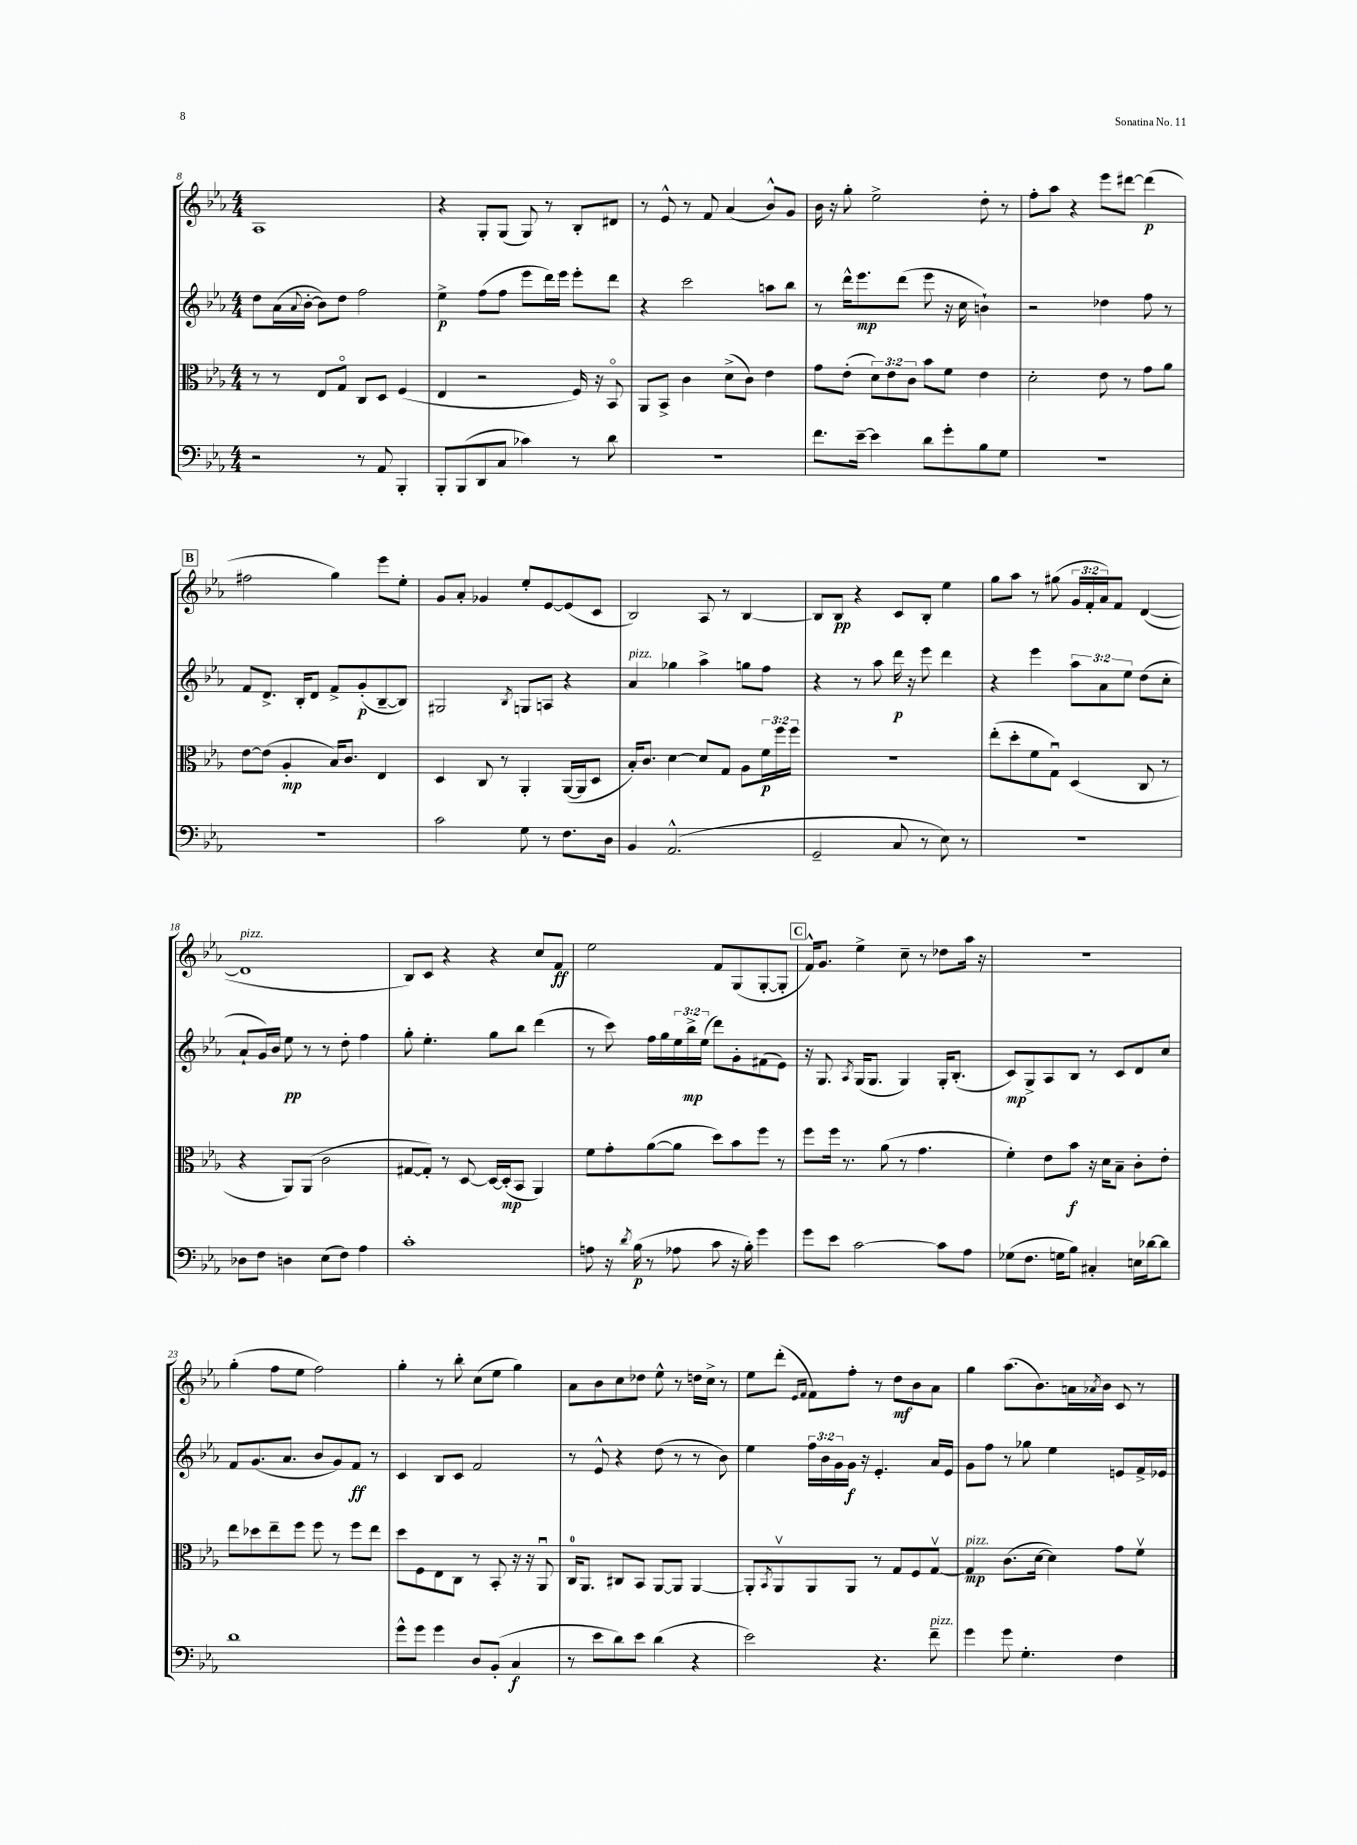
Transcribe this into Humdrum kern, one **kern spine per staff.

**kern	**kern	**kern	**kern
*staff4	*staff3	*staff2	*staff1
*clefF4	*clefC3	*clefG2	*clefG2
*k[b-e-a-]	*k[b-e-a-]	*k[b-e-a-]	*k[b-e-a-]
*M4/4	*M4/4	*M4/4	*M4/4
2r	8r	8dd\L	1A-
.	8r	(16a-\L	.
.	.	8qqa-/	.
.	.	[16b-'\JJ	.
.	8E-/L	8b-\]L)	.
.	8Go/J	8dd\J	.
8r	8C/L	2ff\	.
8AA-/	8D/J	.	.
4BBB-'/	(4F/	.	.
=	=	=	=
8BBB-'/L	4E-/	4ee-^\	4r
(8BBB-/	.	.	.
8DD/	2r	(8ff\L	8G'/L
8C/J	.	8ff\J	(8G/J
4c-\)	.	8eee-\L	8G/)
.	.	16ddd\L)	8r
.	.	16eee-\JJ	.
8r	16F/)	8eee-'\L	8B-'/L
.	16r	.	.
8d\	8BB-o/	8ddd\J	8d#/J
=	=	=	=
1r	8AA-/L	4r	8r
.	8BB-^/J	.	8e-^^/
.	4c\	2ccc\	8r
.	.	.	8f/
.	(8d^\L	.	(4a-/
.	8c\J)	.	.
.	4e-\	8aa\L	8b-^^/L)
.	.	8bb-\J	8g/J
=	=	=	=
8.f\L	8g\L	8r	16b-\
.	.	.	16r
.	(8e-'\J	16ddd^^\LK	8gg'\
[16e-~\Jk	.	8.eee-\	.
4e-\]	12d\L)	.	2ee-^\
.	12e-\	.	.
.	.	(8ddd\J	.
.	12c\J	.	.
8d\L	8b-\L	8eee-\	.
8g'\	8f\J	16r	.
.	.	16cc\	.
8B-\	4e-\	4b`\)	8dd'\
8G\J	.	.	8r
=	=	=	=
1r	2d'\	2r	8ff'\L
.	.	.	8aa-\J
.	.	.	4r
.	8e-\	4dd-\	8eee-\L
.	8r	.	[8ddd#\J
.	8g\L	8ff\	(4ddd#\]
.	8a-\J	8r	.
=	=	=	=
1r	[8e-\L	8f/L	2ff#\
.	(8e-\]J	8.d^/J	.
.	4A-'/	.	.
.	.	16B-'/LK	.
.	.	8d/J	.
.	16B-/LK)	8f^/L	4gg\)
.	8.c/J	.	.
.	.	(8g'/	.
.	4E-/	[8B-~/	8eee-\L
.	.	8B-/]J)	8ee-'\J
=	=	=	=
2c\	4D/	2G#/	8g/L
.	.	.	8a-'/J
.	8C/	.	4g-/
.	8r	.	.
.	.	8qB-/	.
8G\	4AA-'/	8G/L	8ee-'/L
8r	.	8A/J	[8e-/
8.F\L	([16AA-/LL	4r	(8e-/]
.	16AA-/]J	.	.
.	8D/J	.	8c/J
16D\Jk	.	.	.
=	=	=	=
4BB-/	16B-'/LK)	4a-/	2B-/)
.	8.c/J	.	.
(2.AA-^^/	[4d\	4gg-\	.
.	8d/]L	4aa-^\	8A-/
.	8G/J	.	8r
.	8A-\L	8gg\L	[4B-/
.	24f\L	8ff\J	.
.	24ff\	.	.
.	24ff\JJ	.	.
=	=	=	=
2GG~/	1r	4r	8B-/]L
.	.	.	8B-/J
.	.	8r	4r
.	.	8aa-\	.
8C/	.	16ddd\	8c/L
.	.	16r	.
8r	.	8eee-\	8B-'/J
8E-\)	.	4ddd\	4ee-\
8r	.	.	.
=	=	=	=
1r	(8ee-'\L	4r	8gg\L
.	8dd'\	.	8aa-\J
.	8f\	4eee-\	8r
.	8Gu\J)	.	(8gg#\
.	(4D/	12aa-\L	24g/LL
.	.	.	24f'/
.	.	12a-\	24a-/J)
.	.	.	8f/J
.	.	12ee-\J	.
.	8C/	(8dd\L	([4d/
.	8r	8cc'\J	.
=	=	=	=
8D-\L	4r	8a-`/L	1d]
8F\J	.	16g/L)	.
.	.	16b-/JJ	.
4D\	8AA-/L)	8ee-\	.
.	(8AA-/J	8r	.
(8E-\L	2c\	8r	.
8F\J)	.	8dd'\	.
4A-\	.	4ff\	.
=	=	=	=
1c'	[8G#/L	8gg'\	8B-/L)
.	8G#'/]J)	4.ee-'\	8c/J
.	8r	.	4r
.	[8D/	.	.
.	16D/_LL	8gg\L	4r
.	(16D'/]J	.	.
.	8BB-/J	8bb-\J	.
.	4AA-/)	(4ddd\	8cc/L
.	.	.	8f/J
=	=	=	=
8A\	8f\L	8r	2ee-\
16r	8g'\	8ccc\)	.
8qd/	.	.	.
(16B-\	.	.	.
8r	([8a-\	16ff\LL	.
.	.	16gg\	.
8A-\	8a-\]J	24ee-\	.
.	.	24bb-^\	.
.	.	(24ee-\JJ	.
8c\	8dd\L)	8ddd\L)	8f/L
16r	8b-\	8g'\	(8G/
16B-'\)	.	.	.
4g\	8ff\J	(8f#\	[8G'/
.	8r	8e-\J)	8G'/]J
=	=	=	=
8g\L	8ff\L	16r	16f^^/LK)
.	.	8.G/	8.g/J
8e-\J	16ff\Jk	.	.
.	8.r	.	.
.	.	8qA-/	.
[2c\	.	(16G/LK	4ee-^\
.	.	8.G/J	.
.	(8a-\	.	.
.	8r	4G/)	8cc~\
.	4.g\	.	8r
8c\]L	.	16G'/LK	8dd-\L
.	.	(8.B-'/J	.
8A-\J	.	.	16aa-\Jk
.	.	.	16r
=	=	=	=
(8G-\L	4f'\)	8c/L)	1r
8.F\J	.	8G^/	.
.	8e-\L	8A-/	.
16G\LK	.	.	.
8B-\J)	8b-\J	8B-/J	.
4C#'/	16r	8r	.
.	16d\LK	.	.
.	8B-~\J	8c/L	.
16E\LL	8c'\L	8d/	.
[16d-\J	.	.	.
8d-\]J	8e-'\J	8cc/J	.
=	=	=	=
1d	8ee-\L	8f/L	(4gg'\
.	8dd-\	(8.g/	.
.	8ee-~\	.	8ff\L
.	.	8.a-/J	.
.	8ff\J	.	8ee-\J
.	8ff\	8b-/L	2ff\)
.	8r	8g/)	.
.	8ff\L	8f/J	.
.	8ee-\J	8r	.
=	=	=	=
8g^^\L	8dd\L	4c/	4gg'\
8g\J	8F\	.	.
4g\	8E-\	8B-/L	8r
.	8C\J	8c/J	8bb-'\
8D/L	8r	2f/	(8cc\L
(8BB-'/J	8BB-'/	.	8ee-\J
4C/	16r	.	4gg\)
.	16r	.	.
.	8AA-u/	.	.
=	=	=	=
8r	16C/LK	8r	8a-\L
.	8.AA-/J	.	.
8e-\L	.	8e-^^/	8b-\
8d\)	8C#/L	4r	8cc\
8e-\J	8BB-/J	.	8dd-\J
(4d\	[8AA-/L	(8dd\	8ee-^^\
.	8AA-/]J	8r	8r
4r	[4AA-/	8r	16dd\LL
.	.	.	16cc^\JJ
.	.	8b-\)	8r
=	=	=	=
2e-\)	8AA-'/]L	4ee-\	8ee-\L
.	8qBB-/	.	.
.	8AA-v/	.	(8ddd'\J
.	.	.	16qqe-/LL
.	.	.	16qqf/JJ
.	8AA-/	24ff\LL	8f\L)
.	.	24b-\	.
.	.	24g\	.
.	8AA-/J	16g\JJ	8ff'\J
.	.	16r	.
4.r	8r	4.e-'/	8r
.	8G/L	.	8dd\L
.	8F/	.	8b-\
8f~\	[8Gv/J	16a-/LL	8a-\J
.	.	16e-/JJ	.
=	=	=	=
4g\	4G/]	8g\L	4gg\
.	.	8ff\J	.
8g\	(8.c\L	8r	(8.aa-\L
4.G'\	.	8gg-\	.
.	[16d\Jk	.	8.b-\)
.	4d\])	4ee-\	.
.	.	.	16a\L
.	.	.	8qa-/
.	.	.	16b-\JJ
4F\	8g\L	8e/L	8c/
.	8fv\J	16f^/L	8r
.	.	16e-/JJ	.
==	==	==	==
*-	*-	*-	*-
